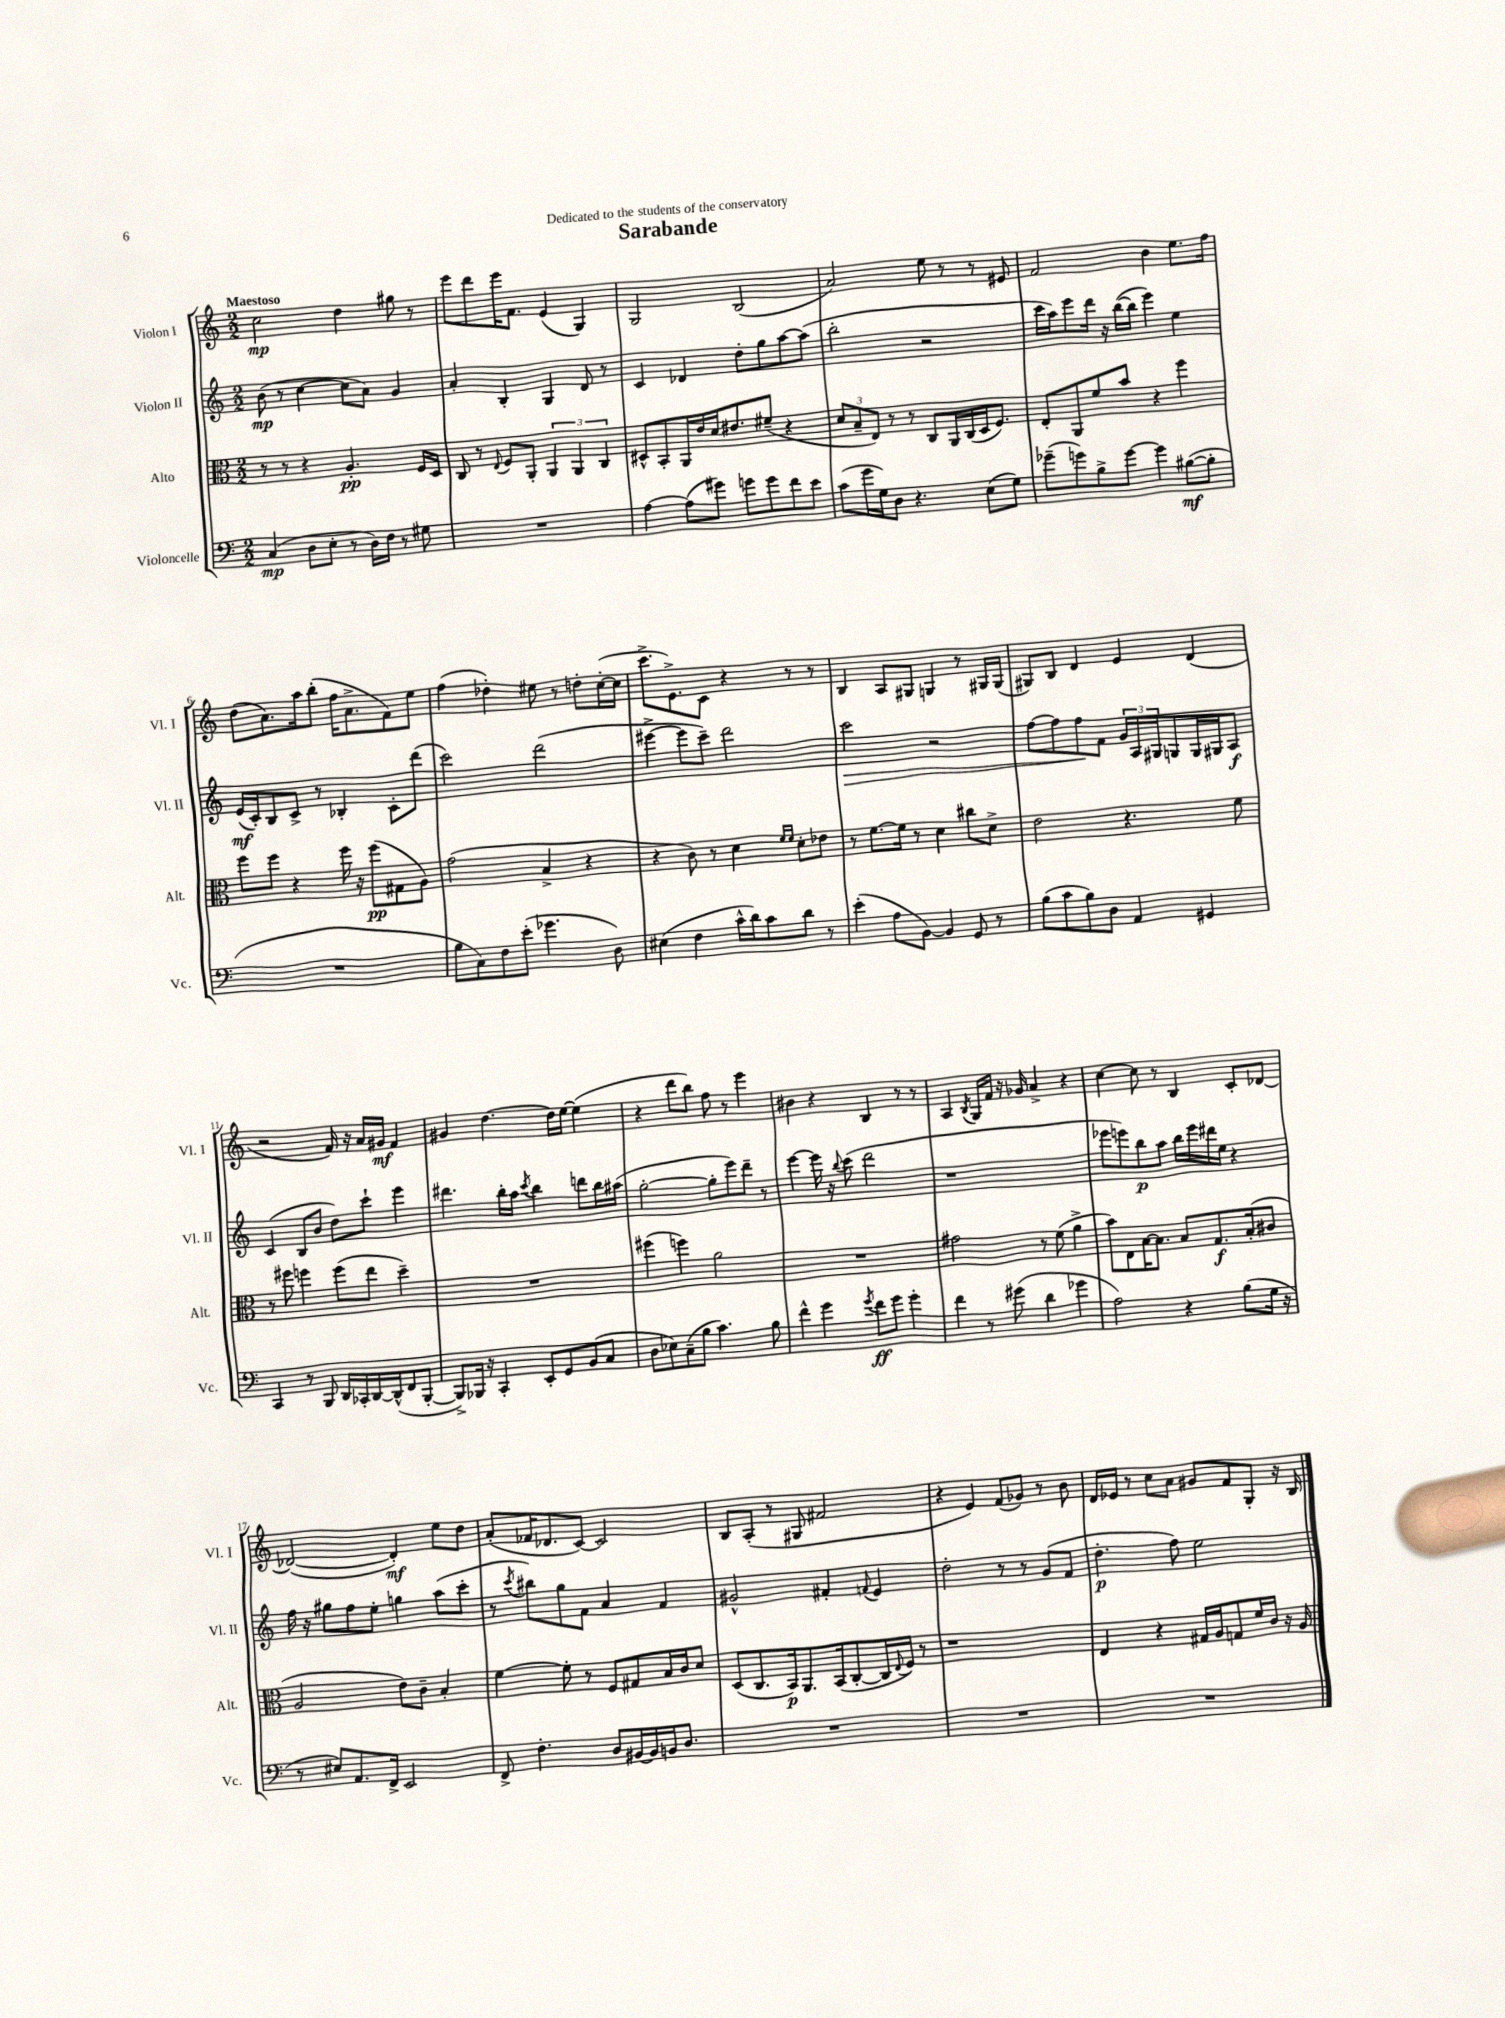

**kern	**kern	**kern	**kern
*staff4	*staff3	*staff2	*staff1
*clefF4	*clefC3	*clefG2	*clefG2
*k[]	*k[]	*k[]	*k[]
*M2/2	*M2/2	*M2/2	*M2/2
(4C	8r	(8b	2cc
.	8r	8r	.
8D	4r	[4cc	.
8E'	.	.	.
8r	4.A'	8cc]	4dd
16D)	.	8a)	.
16F	.	.	.
8r	.	4g	8gg#
8G#	16F	.	8r
.	16D	.	.
=	=	=	=
1r	8C	4a'	8eee
.	8r	.	8ddd
.	8qqE	.	.
.	8F	4B'	16eee
.	.	.	8.f
.	8AA'	.	.
.	6AA	4G	(4e
.	6AA	.	.
.	.	8d	4G)
.	6C	.	.
.	.	8r	.
=	=	=	=
[4A	8D#^^	4c	2G
.	8BB'	.	.
(8A]	16AA	4d-	.
.	16e	.	.
8g#)	16d	.	.
.	8.e#	.	.
8g	.	8dd'	(2B
8g	(8f#~	8gg	.
8f	4r	[8aa	.
8e	.	(8aa]	.
=	=	=	=
(8c	12d	2bb'	2a)
.	12B~	.	.
16g	.	.	.
.	12E)	.	.
16G)	.	.	.
8D	8r	.	.
4.r	8r	.	.
.	8C	2r	8ee
.	16AA	.	8r
.	(16C	.	.
(8E	16D	.	8r
.	8.F)	.	.
8G)	.	.	8e#
=	=	=	=
(8g-~	8E'	16ccc	2f
.	.	16aa)	.
8g)	8AA	8eee	.
8B^	8f	16ddd	.
.	.	16r	.
[8g	8b	([16bb	.
.	.	16bb]	.
4g]	4r	4eee)	4b
([8B#	4ff	4ee	8.ee
8B#']	.	.	.
.	.	.	16ff
=	=	=	=
1r	8ff	(16e	(8dd
.	.	16c')	.
.	8ff	8B	8.a)
.	4r	8c^	.
.	.	.	16aa
.	.	8r	(8bb'
.	16ff	4B-'	16ff
.	16r	.	8.a^
.	(8ff	.	.
.	8G#	8c'	8f)
.	8A)	(8ddd	8ee
=	=	=	=
8B	(2g	2ccc)	(4ff
8C)	.	.	.
8F	.	.	4dd-')
(8e'	.	.	.
4.g-	4B^	(2ddd	8ee#
.	.	.	8r
.	4r	.	8dd'
8D)	.	.	([16cc'
.	.	.	16cc]
=	=	=	=
(4E#	4r	[4eee#^	8.ccc^
.	.	.	8.e^)
4F	8c)	8eee#]	.
.	8r	8ccc~)	8c
16c^^	4d	2ddd	4r
16d)	.	.	.
8c	.	.	.
.	16qqf	.	.
.	16qqf	.	.
8d	8d'	.	8r
8r	8e-	.	8r
=	=	=	=
(4e'	8r	2ccc	4B
.	[8.f	.	.
8A	.	.	8A
.	16f]	.	.
[8BB)	8r	.	8G#
4BB]	4d	2r	4G
8GG	8cc#	.	8r
8r	8d^	.	16G#
.	.	.	(16G#
=	=	=	=
(8B	2e	[8ff	8G#)
8c	.	8ff]	8B
8B)	.	8ff	4d
8D	.	8f	.
4AA	4.r	24g	4e
.	.	24A	.
.	.	24G#	.
.	.	8G	.
4GG#	.	16G	(4d
.	.	16G#	.
.	8f	8A	.
=	=	=	=
4CC	8r	(4c	2r
.	8ff#	.	.
8r	4ff	8B	.
8BBB	.	8b	.
16DD	(8ff	8dd)	16f)
16CC-'	.	.	16r
[16DD	8ee	8ccc`	16a
(16DD^^]	.	.	16g#
8FF	4dd~)	4eee	4f
[8BBB'	.	.	.
=	=	=	=
8BBB^])	1r	4.ddd#	4g#
16BBB-	.	.	.
16r	.	.	.
4CC'	.	.	[4.dd
.	.	16bb'	.
.	.	16aa	.
.	.	8qccc	.
8EE'	.	4bb	.
8GG	.	.	16dd]
.	.	.	[16ee
(8BB	.	8ddd	(4ee]
8C	.	16bb	.
.	.	(16aa#	.
=	=	=	=
8D	(4ff#	[2gg'	4r
8E-)	.	.	.
(8C~	4ff)	.	8ddd
8B	.	.	8bb)
4.c)	2a	8gg']	8ff
.	.	8eee)	8r
.	.	8ddd~	4eee
8B	.	8r	.
=	=	=	=
4f^^	1r	[4eee	4b#
4g	.	16eee]	4r
.	.	16r	.
.	.	8qqbb	.
.	.	(8ccc	.
8qg	.	.	.
8f	.	2ddd	4B
8g	.	.	.
4g'	.	.	8r
.	.	.	8r
=	=	=	=
4f	2g#	1r	4A
.	.	.	8qB
8r	.	.	16G
.	.	.	16f
(8g#	.	.	16r
.	.	.	16g-
4d	8r	.	4a^
.	(8f	.	.
4g-	4a^	.	4r
=	=	=	=
2A)	8b)	8eee-	[4cc
.	8E	8eee)	.
.	[16B	8bb	8cc]
.	8.B]	.	.
.	.	8aa	8r
4r	8B	16bb	4B
.	.	16eee	.
.	8.G	16ddd#	.
.	.	16ee	.
(8B	.	4r	8c'
.	(16B'	.	.
16G	8c#	.	[8d-
16r	.	.	.
=	=	=	=
8r	2A	16ff	(2d-_
.	.	16r	.
8E#)	.	8gg#	.
8.AA	.	8ff	.
.	.	8ee'	.
16FF^	.	.	.
2EE	8e)	4gg	4d-'])
.	8c~	.	.
.	4B'	(8aa	8ee
.	.	8ccc'	8dd
=	=	=	=
8FF^	[4f	8r	(8a'
.	.	8qccc	.
4.F'	.	8bb#)	16f-
.	.	.	8.d-
.	8f']	8gg	.
.	8r	8f	[8c)
8D	8F	4a	2c]
[16BB#	8G#	.	.
16BB#]	.	.	.
16BB	16B	4f	.
8.D	16c	.	.
.	8d	.	.
=	=	=	=
1r	(8D	2g#^^	8B
.	8.C	.	(8A'
.	.	.	8r
.	16BB)	.	.
.	8.AA	.	8G#
.	.	4f#'	2f#
.	(16BB	.	.
.	[8C'	.	.
.	.	8qqf	.
.	16C]	4e	.
.	8qqE	.	.
.	16F)	.	.
.	8r	.	.
=	=	=	=
1r	1r	2dd'	4r
.	.	.	4e)
.	.	8r	(8f
.	.	8r	8g-)
.	.	(8g	8r
.	.	8f	8b
=	=	=	=
1r	4E	4.dd'	16d
.	.	.	16e-
.	.	.	8r
.	4r	.	8cc
.	.	8ff)	8a
.	16G#	2ee	8g#
.	16A	.	.
.	8G	.	8f
.	16f	.	8G'
.	16c	.	.
.	16r	.	16r
.	16A	.	16B
==	==	==	==
*-	*-	*-	*-
